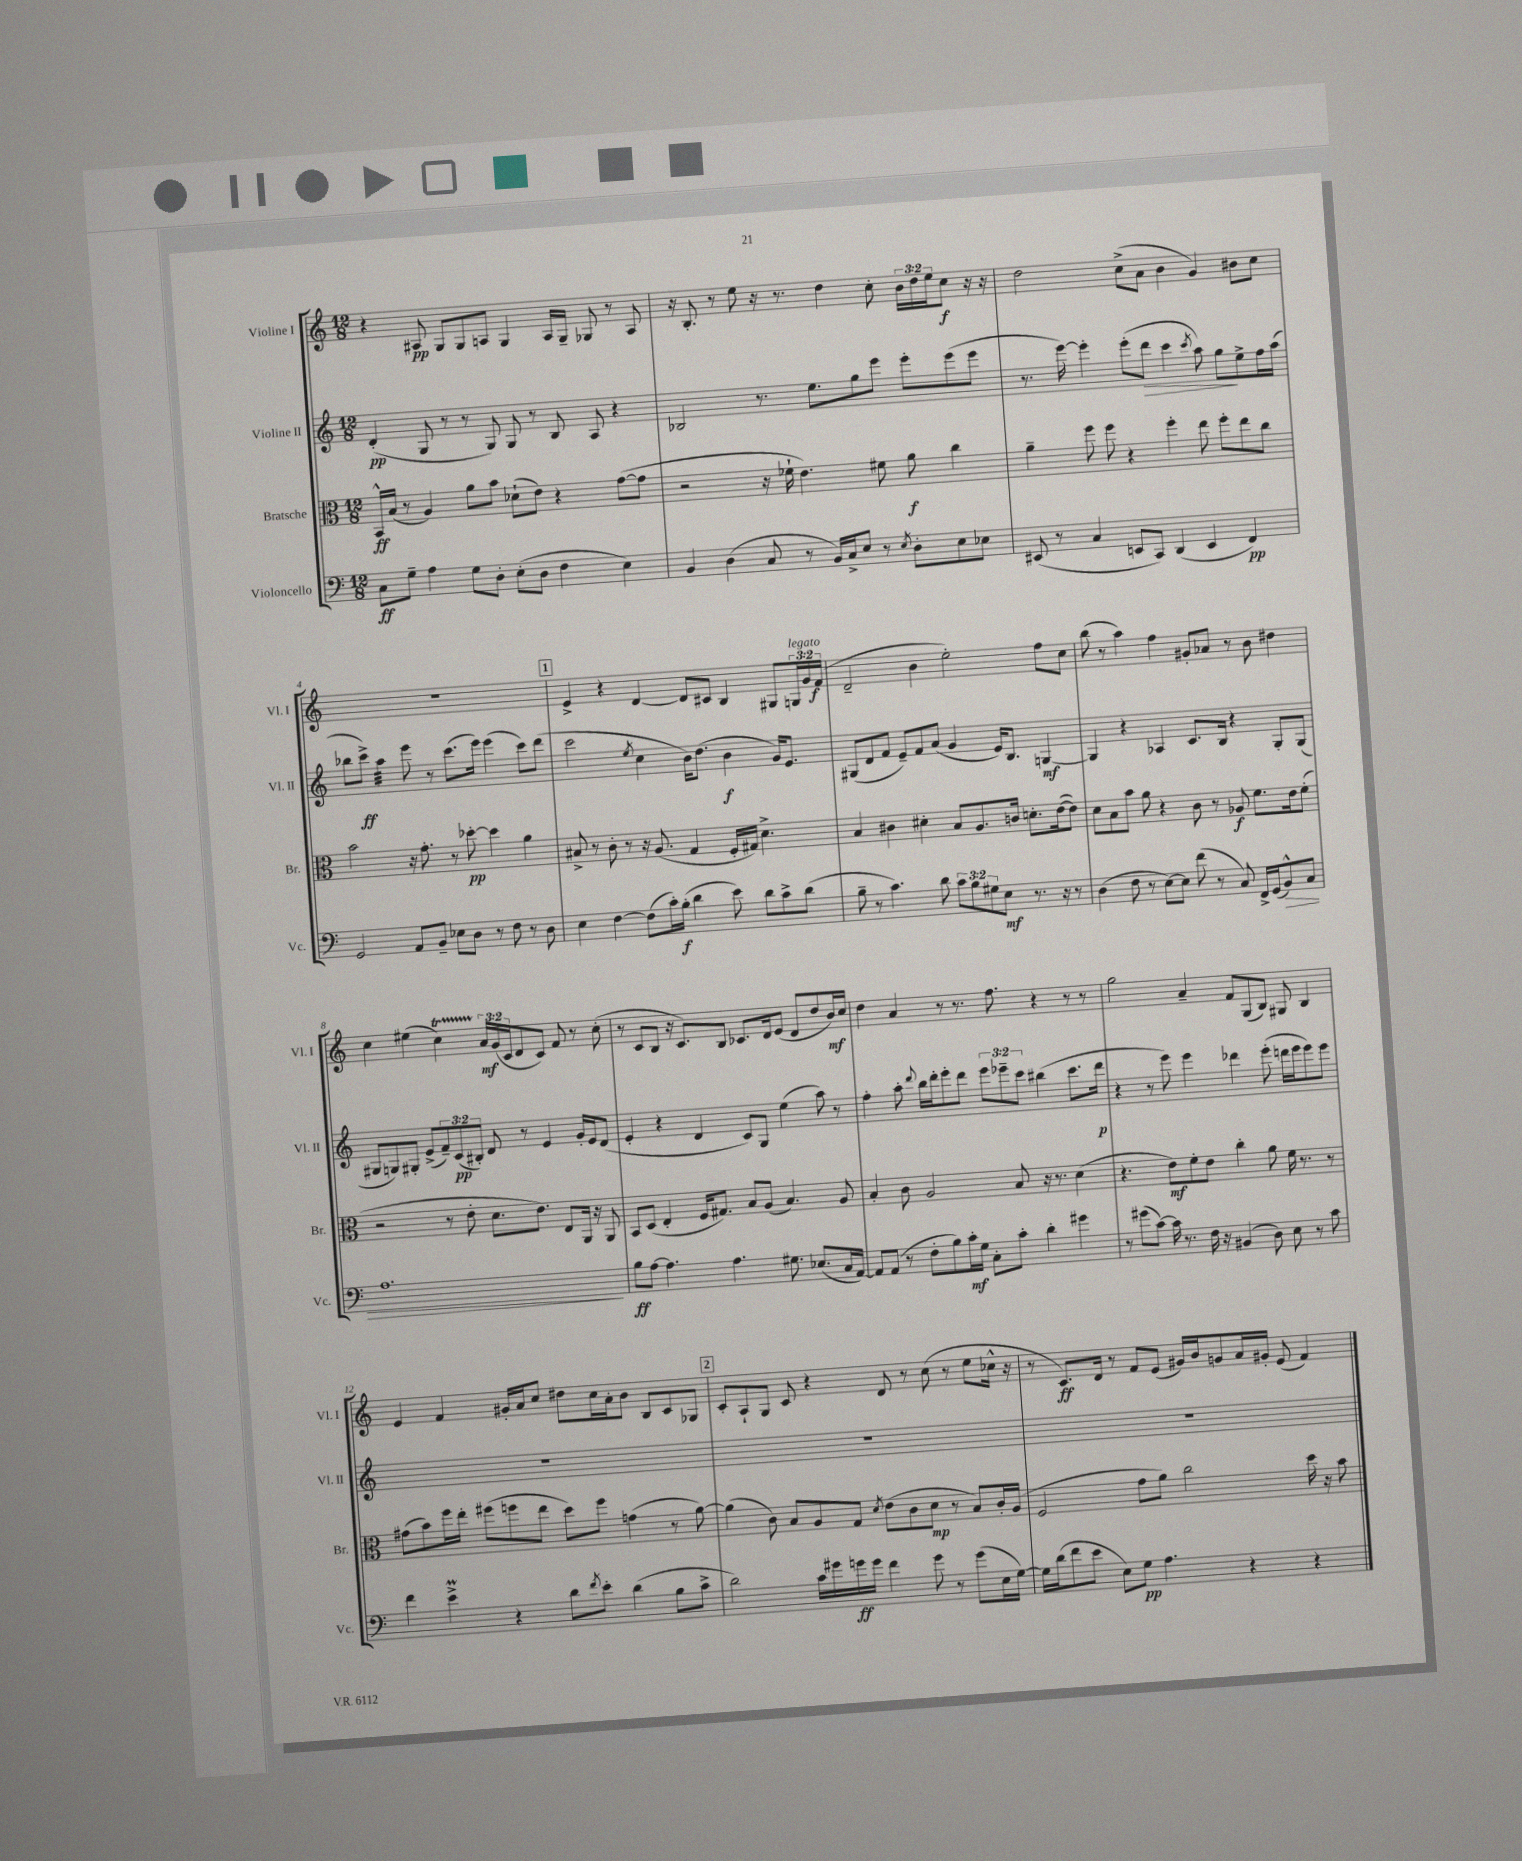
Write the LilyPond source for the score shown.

<<
\new StaffGroup <<
\new Staff = "s0" \with { instrumentName = "Violine I" shortInstrumentName = "Vl. I" } {
    \clef treble \key c \major \numericTimeSignature \time 12/8 \override Staff.TupletNumber.text = #tuplet-number::calc-fraction-text
    r4 ais8\pp g8 g8 a8 g4 a16 g16-- ges8 r8 a8 |
    r16 b8.-. r8 e''8 r16 r8. d''4 c''8-. \tuplet 3/2 { b'16 d''16 e''16 } c''8\f r16 r16 |
    d''2 c''8->( a'8 b'4 g'4) bis'8 c''8 |
    R1. |
    \mark \markup { \box "1" } e'4-> r4 d'4~ d'8 cis'8 b4 gis8 \tuplet 3/2 { g16^\markup { \italic "legato" } g'16 f'16\f( } |
    d'2-- b'4 e''2-.) f''8 c''8 |
    b''8( r8 a''4) f''4 gis'8-. aes'8 r8 b'8 dis''4 |
    c''4 eis''4( c''4\startTrillSpan) \tuplet 3/2 { a'16\stopTrillSpan\mf g'16( c'16 } d'8 c'8) f'8 r8 c''8-.( |
    r8 c'8 b8 r16 c'8.) b8 ces'8. d'16 e'8( d'8 d''8 b'16\mf) c''16 |
    d''4 a'4 r8 r8. f''8. r4 r8 r8 |
    g''2 a'4-- f'8 g8( b8) gis8 b4 |
    e'4 f'4 gis'16-. a'16 c''8 dis''8 c''16 a'16-. b'8 b8 c'8 ges8 |
    \mark \markup { \box "2" } c'8-. a8-! g8 c'8 r4 d'8 r8 c''8( r8 e''8 ces''16-^ r16 |
    r8 c'8.\ff) d'16 r8 f'8 e'8( gis'16) b'16 g'8 a'16 gis'16-. e'8( f'4) \bar "|." |
}
\new Staff = "s1" \with { instrumentName = "Violine II" shortInstrumentName = "Vl. II" } {
    \clef treble \key c \major \numericTimeSignature \time 12/8 \override Staff.TupletNumber.text = #tuplet-number::calc-fraction-text
    d'4-.\pp( g8 r8 r8 g8) g8 r8 b8 a8 r4 |
    bes2 r8. e''8. g''8 e'''8 e'''8-. e'''8( e'''8 |
    r8. e'''16~) e'''4-. e'''8-.( d'''8\> c'''4 \acciaccatura { c'''8 } a''8) g''8\! e''8-> f''16 a''16( |
    bes''8 c'''8->\ff) a''4:32 e'''8 r8 c'''8.( e'''16) e'''4( c'''8) d'''8( |
    \mark \markup { \box "1" } c'''2 \acciaccatura { e''8 } c''4 b'16) d''8.( b'4\f g'16) e'8. |
    gis8( d'8 f'8 e'8--) f'8 a'8( g'4 e'16) b8. g4~\mf |
    g4 r4 aes4 c'8. b16 r4 g8-. g8( |
    gis8 g8) gis8-. e'8->( \tuplet 3/2 { f'8--) c'8\pp( bis8-.) } d'8 r8 e'4 g'16-. e'16 d'8( |
    e'4-. r4 d'4 c'8) g8 e''4( a''8) r8 |
    f''4-. a''8-. \appoggiatura { d'''8 } b''16 d'''16-. e'''8-. d'''8 \tuplet 3/2 { e'''8 ees'''8-- c'''8 } bis''4( c'''8. d'''16\p |
    r4 r8 e'''8) e'''4 des'''4 e'''8-.( d'''16 e'''16 e'''8) e'''8 |
    R1. |
    \mark \markup { \box "2" } R1. |
    R1. \bar "|." |
}
\new Staff = "s2" \with { instrumentName = "Bratsche" shortInstrumentName = "Br." } {
    \clef alto \key c \major \numericTimeSignature \time 12/8
    b,16-^\ff b16( r8 a4) a'8 b'8 des'8-!( e'8) r4 g'8~( g'8 |
    r2 r16 fes'16-! e'4.) fis'8 a'8\f c''4 |
    a'4-- f''8 f''8 r4 f''4-. e''8 f''8-. e''8 c''8 |
    b'2 r16 g'8.-. r8 des''8~-.\pp des''4 a'4 |
    \mark \markup { \box "1" } bis8-> r8 c'8-. r8 r16 a8.( g4 f16-. gis16) d'4.-> |
    b4 cis'4 dis'4-. b8 a8. c'16 d'8.-. e'16~( e'8) |
    d'8 b8 b'8 a'8 r4 c'8 r8 aes8\f f'8. e'16 f'8-.( |
    r2 r8 e'8-. d'8. e'8.) e8 a,16 r16 a,8 |
    b,8 d8( e4-. f16 gis8.) b8 a8( b4.) a8 |
    b4-. c'8 a2 b8 r16 r8. d'4( |
    r4. e'8\mf) f'8-. e'8 c''4-. a'8 f'16 r8. r8 |
    gis'8( b'8) f''16 e''16-. fis''8( f''8 e''8 d''8) f''8 g'4( r8 a'8~) |
    \mark \markup { \box "2" } a'4( c'8) b8 a8 g8 \acciaccatura { d'8 } e'8( c'8 d'8\mp r8 b8) c'16-. a16( |
    f2 g'8 a'8) c''2 d''16 r16 b'8 \bar "|." |
}
\new Staff = "s3" \with { instrumentName = "Violoncello" shortInstrumentName = "Vc." } {
    \clef bass \key c \major \numericTimeSignature \time 12/8 \override Staff.TupletNumber.text = #tuplet-number::calc-fraction-text
    c8\ff g8-- a4 g8 d8-. e8-.( d8 f4 e4) |
    b,4 d4( c8 r8 b,16) c16-> e8 r8 \acciaccatura { e8 } d8-. e8 ees8 |
    eis,8( r8 c4 e,8 c,8) d,4( e,4 f,4\pp) |
    g,2 a,8 b,8-- ees8 d8 r8 f8 r8 d8 |
    \mark \markup { \box "1" } e4 f4~ f8( c'16-.) b16-.\f( d'4 e'8) d'8 c'8-> d'8( |
    b8-- r8 c'4.) d'8 \tuplet 3/2 { c'8 b8 gis8 } e8\mf r8. r16 r8 |
    d4( f8 r8 e8~) e8 f'8( r8 c8) f,16-> g,16( b,8-^\>) c8 |
    a1.\! |
    b8\ff a8~ a4. a4. gis8. ees8.( c16 a,16~) |
    a,8 a,8( r8 f8-. b8) c'16-.\mf g16 c8-. c'8-. d'4-. gis'4 |
    r8 gis'8( c'8~) c'16 r8. f16 r16 bis,4( d8) e8 r8 c'8 |
    f'4 e'4->\prall r4 d'8 \acciaccatura { f'8 } e'8-. d'4( b8 c'8-> |
    \mark \markup { \box "2" } d'2) c'16 gis'16 g'16\ff g'16 f'4 g'8 r8 g'8( e16 g16~) |
    g16 d'16( f'8 e'8 e8) g8\pp a4. r4 r4 \bar "|." |
}
>>
>>
